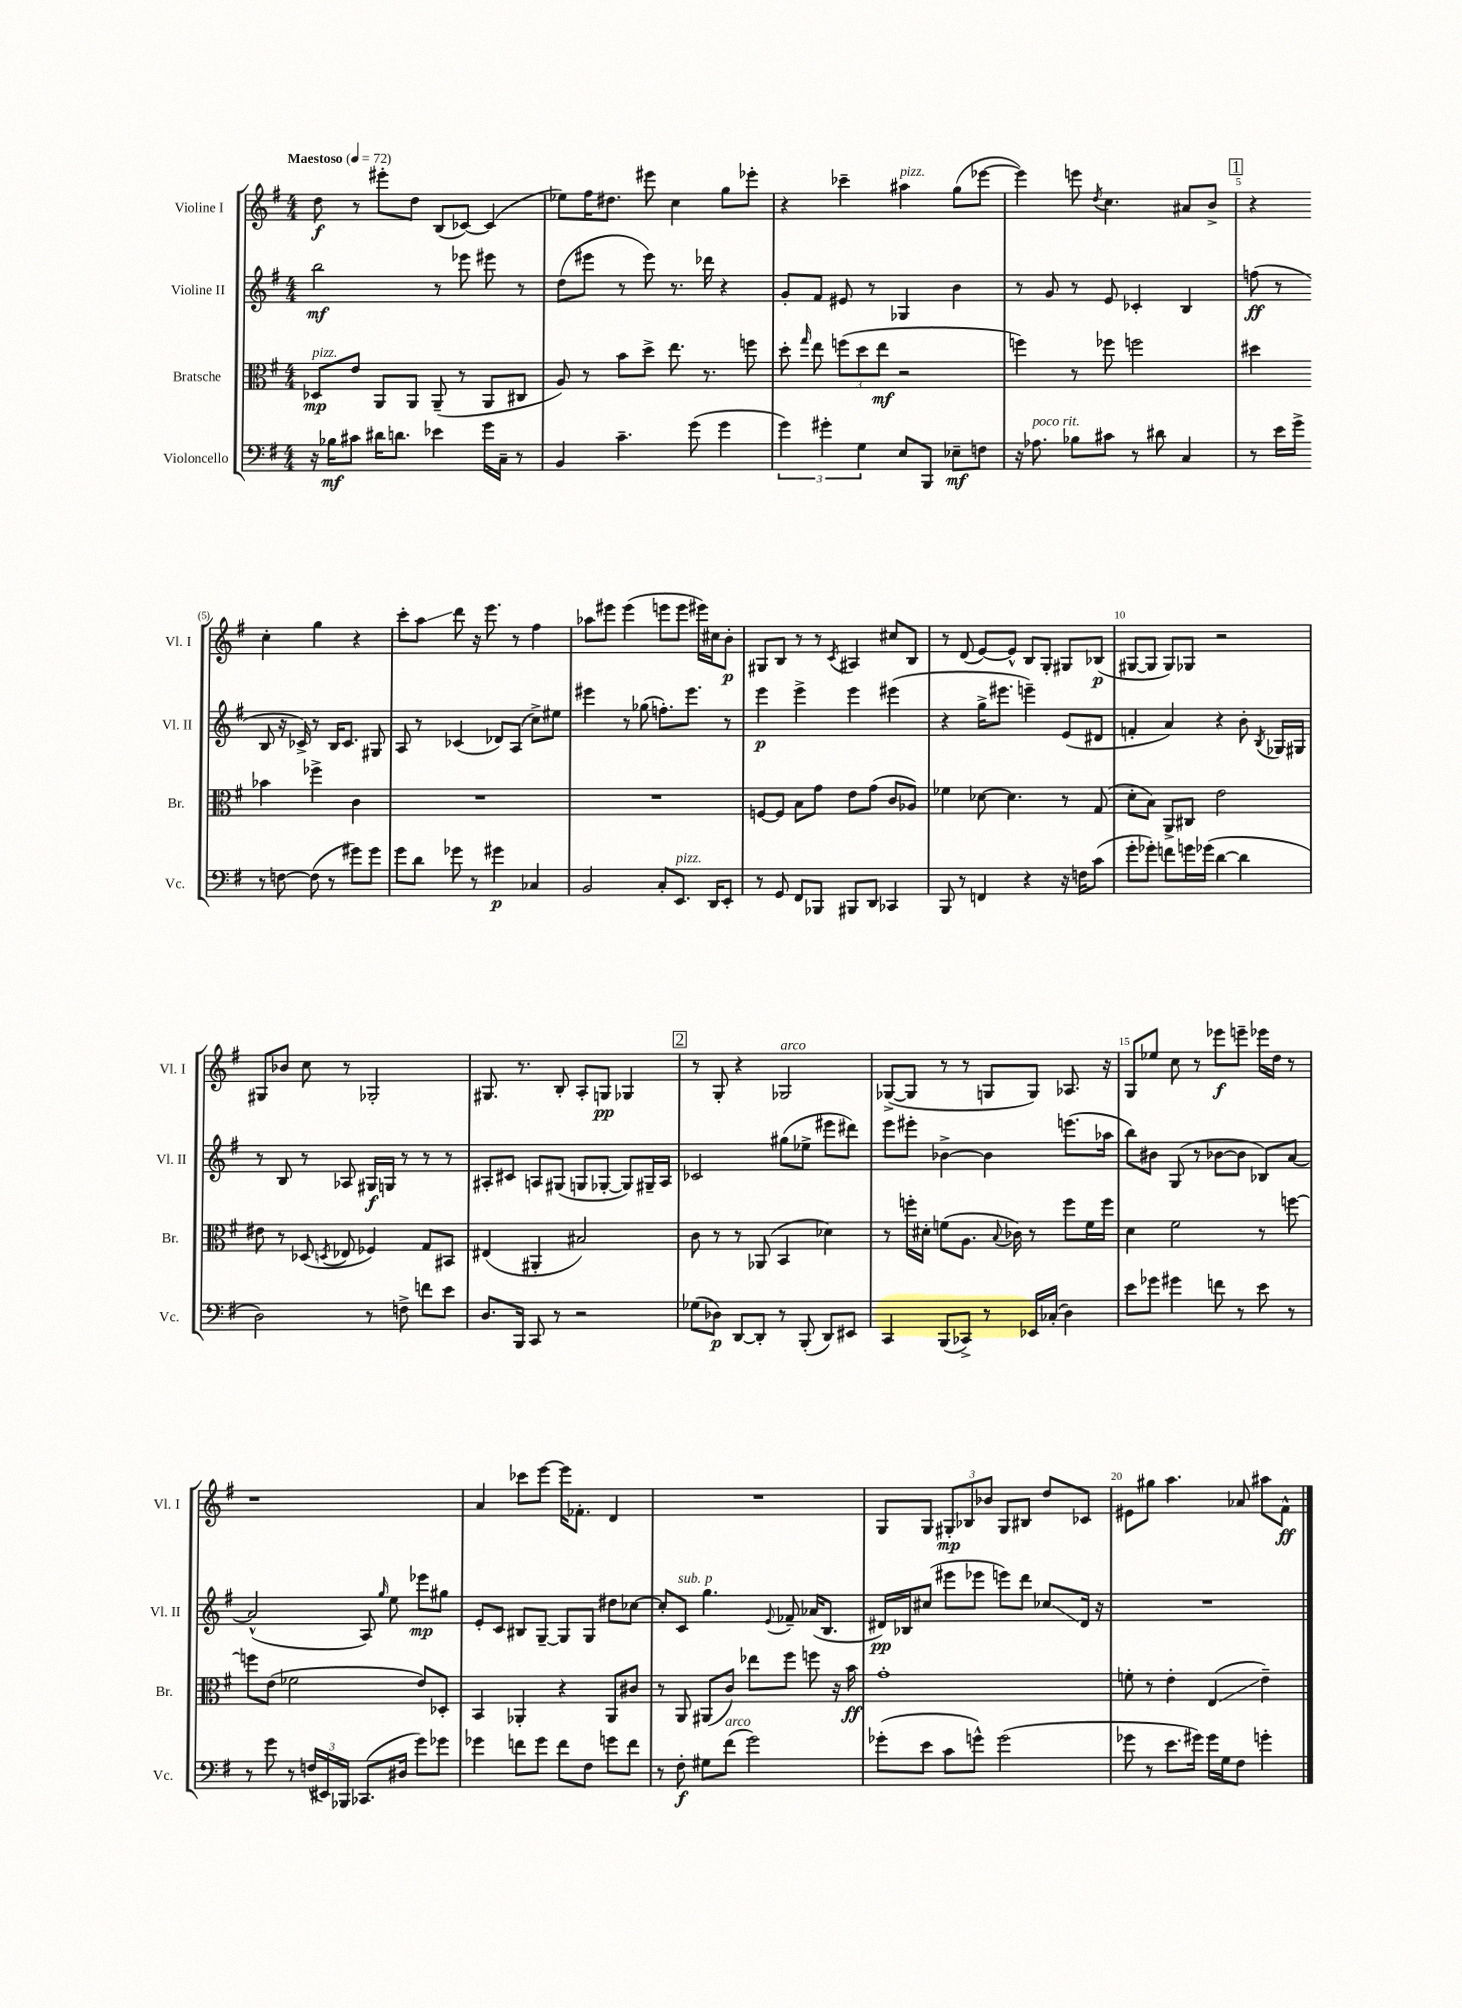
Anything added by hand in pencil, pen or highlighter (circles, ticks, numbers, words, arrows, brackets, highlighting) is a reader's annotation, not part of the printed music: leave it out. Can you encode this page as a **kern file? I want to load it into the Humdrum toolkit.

**kern	**kern	**kern	**kern
*staff4	*staff3	*staff2	*staff1
*clefF4	*clefC3	*clefG2	*clefG2
*k[f#]	*k[f#]	*k[f#]	*k[f#]
*M4/4	*M4/4	*M4/4	*M4/4
*MM72	*MM72	*MM72	*MM72
16r	8D-	2bb	8dd
16B-	.	.	.
8c#	8e	.	8r
16d#	8AA	.	8eee#'
8.d	.	.	.
.	8AA	.	8dd
4e-	(8AA~	8r	(8B
.	8r	8eee-	[8c-)
16g	8AA	8eee#	(4c-]
16C~	.	.	.
8r	8C#	8r	.
=	=	=	=
4BB	8A)	(8dd	8ee-)
.	8r	8eee#	16ff#
.	.	.	8.dd#
4.c~	8b	8r	.
.	8dd^	8eee#)	8eee#
.	8.ee	8.r	4cc
(8g	.	.	.
.	8.r	16ddd-	.
4g	.	4r	8gg
.	8ff	.	8eee-'
=	=	=	=
6g)	8dd'	8g'	4r
.	16qqgg	.	.
.	8ee	8f#	.
6g#'	.	.	.
.	(12ff	8e#	4ccc-~
6G	12dd	.	.
.	.	8r	.
.	12ee	.	.
8E	2r	4G-	4aa#
8BBB	.	.	.
8E-~	.	4b	(8gg
8F	.	.	[8eee-
=	=	=	=
16r	4ff)	8r	4eee-])
8.A-	.	.	.
.	.	8g	.
8B-	8r	8r	8eee
.	.	.	8qdd
8c#	8ff-	8e	4.cc
8r	2ff	4c-'	.
8d#	.	.	.
4C	.	4B	8a#
.	.	.	8b^
=	=	=	=
8r	4dd#	(8ff	4r
16e	.	8r	.
16g^	.	.	.
8r	4b-	8B	4cc'
[8F	.	16r	.
.	.	16c-^)	.
(8F]	4ff-^	8r	4gg
8r	.	16B	.
.	.	8.c-	.
8g#)	4c	.	4r
8g#	.	8G#	.
=	=	=	=
8g	1r	8A	8ccc'
8d	.	8r	8aa
8g-	.	(4c-	8ddd
8r	.	.	16r
.	.	.	8.eee
4g#	.	8d-)	.
.	.	(8A	8r
4C-	.	8cc^)	4ff#
.	.	8ee#	.
=	=	=	=
2BB	1r	4eee#	8aa-
.	.	.	8eee#
.	.	8r	(4eee#
.	.	(8gg-	.
8C'	.	8.ff')	8eee
8.EE	.	.	8eee
.	.	8.eee#	.
.	.	.	16eee#)
16DD	.	.	16cc#
8EE'	.	8r	8b'
=	=	=	=
8r	[8F	4eee	8G#
8GG	8F]	.	8B
8FF#	8B	4eee^	8r
8BBB-	8g	.	8r
.	.	.	8qc
8BBB#	8e	4eee	4A#
8DD	(8g	.	.
4CC-	8c	(4eee#	8cc#
.	8A-)	.	8B
=	=	=	=
8BBB	4f-	4r	8r
8r	.	.	(8d
4FF	[8d-	16gg^	[8e)
.	.	8.eee#	.
.	4.d-]	.	8e^^]
4r	.	4eee~)	8B
.	.	.	8G'
16r	8r	(8e	8G#
16F	.	.	.
(8c	(8G	8d#	(8B-
=	=	=	=
8g'	8d'	4f'	[8G#
8g-')	8B)	.	8G#]
8f	8AA^	4a)	8G#)
16g	8C#	.	8G-
(16g-	.	.	.
[4d	2e	4r	2r
4d]	.	8b'	.
.	.	8qB	.
.	.	16G-	.
.	.	16G#	.
=	=	=	=
2D)	8e#	8r	8G#
.	8r	8B	8b-
.	(8D-	8r	8cc
.	8qD	.	.
.	8E-	8A-	8r
8r	4F-)	16G#	2G-'
.	.	16G	.
8F^	.	8r	.
8f	8G	8r	.
8e	8BB#	8r	.
=	=	=	=
8.D	(4E#	8A#'	8.G#
.	.	8c#	.
16BBB	.	.	8.r
8CC	4AA#'	8A	.
8r	.	(8G#	8B'
2r	2B#)	8G	8A'
.	.	[8G-'	8G
.	.	8G-])	4G-
.	.	16G#~	.
.	.	16A	.
=	=	=	=
(8G-	8c	2c-	8r
8D-)	8r	.	8G'
[8DD	8r	.	4r
8DD']	(8AA-	.	.
8r	4BB	(8gg#	2G-
(8BBB'	.	8ee-^	.
8DD)	4d-)	8eee#	.
8EE#	.	8ddd#)	.
=	=	=	=
4CC	8r	8eee	([8G-^
.	16ff'	8eee#'	8G-]
.	16d#'	.	.
(8BBB	(8f	[4b-^	8r
8CC-^)	8.A	.	8r
8r	.	4b-]	8G
.	8qqB	.	.
.	16c-)	.	.
16EE-	8r	.	8G)
(16C-'	.	.	.
4D)	8ff	(8.eee	8.A-
.	16f	.	.
.	16ff	16aa-	16r
=	=	=	=
8e	4d	8bb)	8G
8g-	.	8b#	8ee-
4g#	2f#	(8G	8cc
.	.	8r	8r
8f	.	[8b-	8eee-
8r	.	8b-]	8eee~
8e	8r	8B-)	16eee-
.	.	.	16dd
8r	[8ff	[8a	8r
=	=	=	=
8r	8ff]	(2a^^]	1r
8g	(8e	.	.
8r	2f-	.	.
(24F	.	.	.
24EE#)	.	.	.
24BBB-	.	.	.
(8.CC-	.	8A)	.
.	.	16qqgg	.
.	.	8ee	.
16D#	.	.	.
8g)	8e)	8eee-	.
8g-	8D-'	8gg#	.
=	=	=	=
4g-	4BB	8e'	4a
.	.	8c	.
8f	4AA-'	8B#	8ccc-
8g-	.	[8G~	[8eee
8f	4r	8G]	16eee]
.	.	.	8.f-'
8F#	.	8G	.
8g	8AA-	8dd#	4d
8f	8c#	[8cc-	.
=	=	=	=
8r	8r	8cc-']	1r
8F#'	8AA	8c	.
8G#	(8AA#	4.gg	.
(8f#	8c)	.	.
2g)	8ee-	.	.
.	.	8qqe	.
.	8ff#	8f-~	.
.	8ff	(16a-	.
.	.	8.B	.
.	16r	.	.
.	16b	.	.
=	=	=	=
(8g-'	1g'	16d#)	8G
.	.	16B-	.
8e	.	(8cc#	8G
8c	.	8eee#	12G#'
.	.	.	12B-
8g^^)	.	8eee-	.
.	.	.	12b-
(2g	.	8eee)	8G#
.	.	8ddd	8B#
.	.	8cc-	8dd
.	.	16d#	8c-
.	.	16r	.
=	=	=	=
8g-	8f'	1r	8e#
8r	8r	.	8gg#
8.e	4e'	.	4.aa
16g#)	.	.	.
16g#	(4E	.	.
16G	.	.	.
8F#	.	.	8a-
4g'	4e~)	.	8aa#
.	.	.	8f#^^
==	==	==	==
*-	*-	*-	*-
